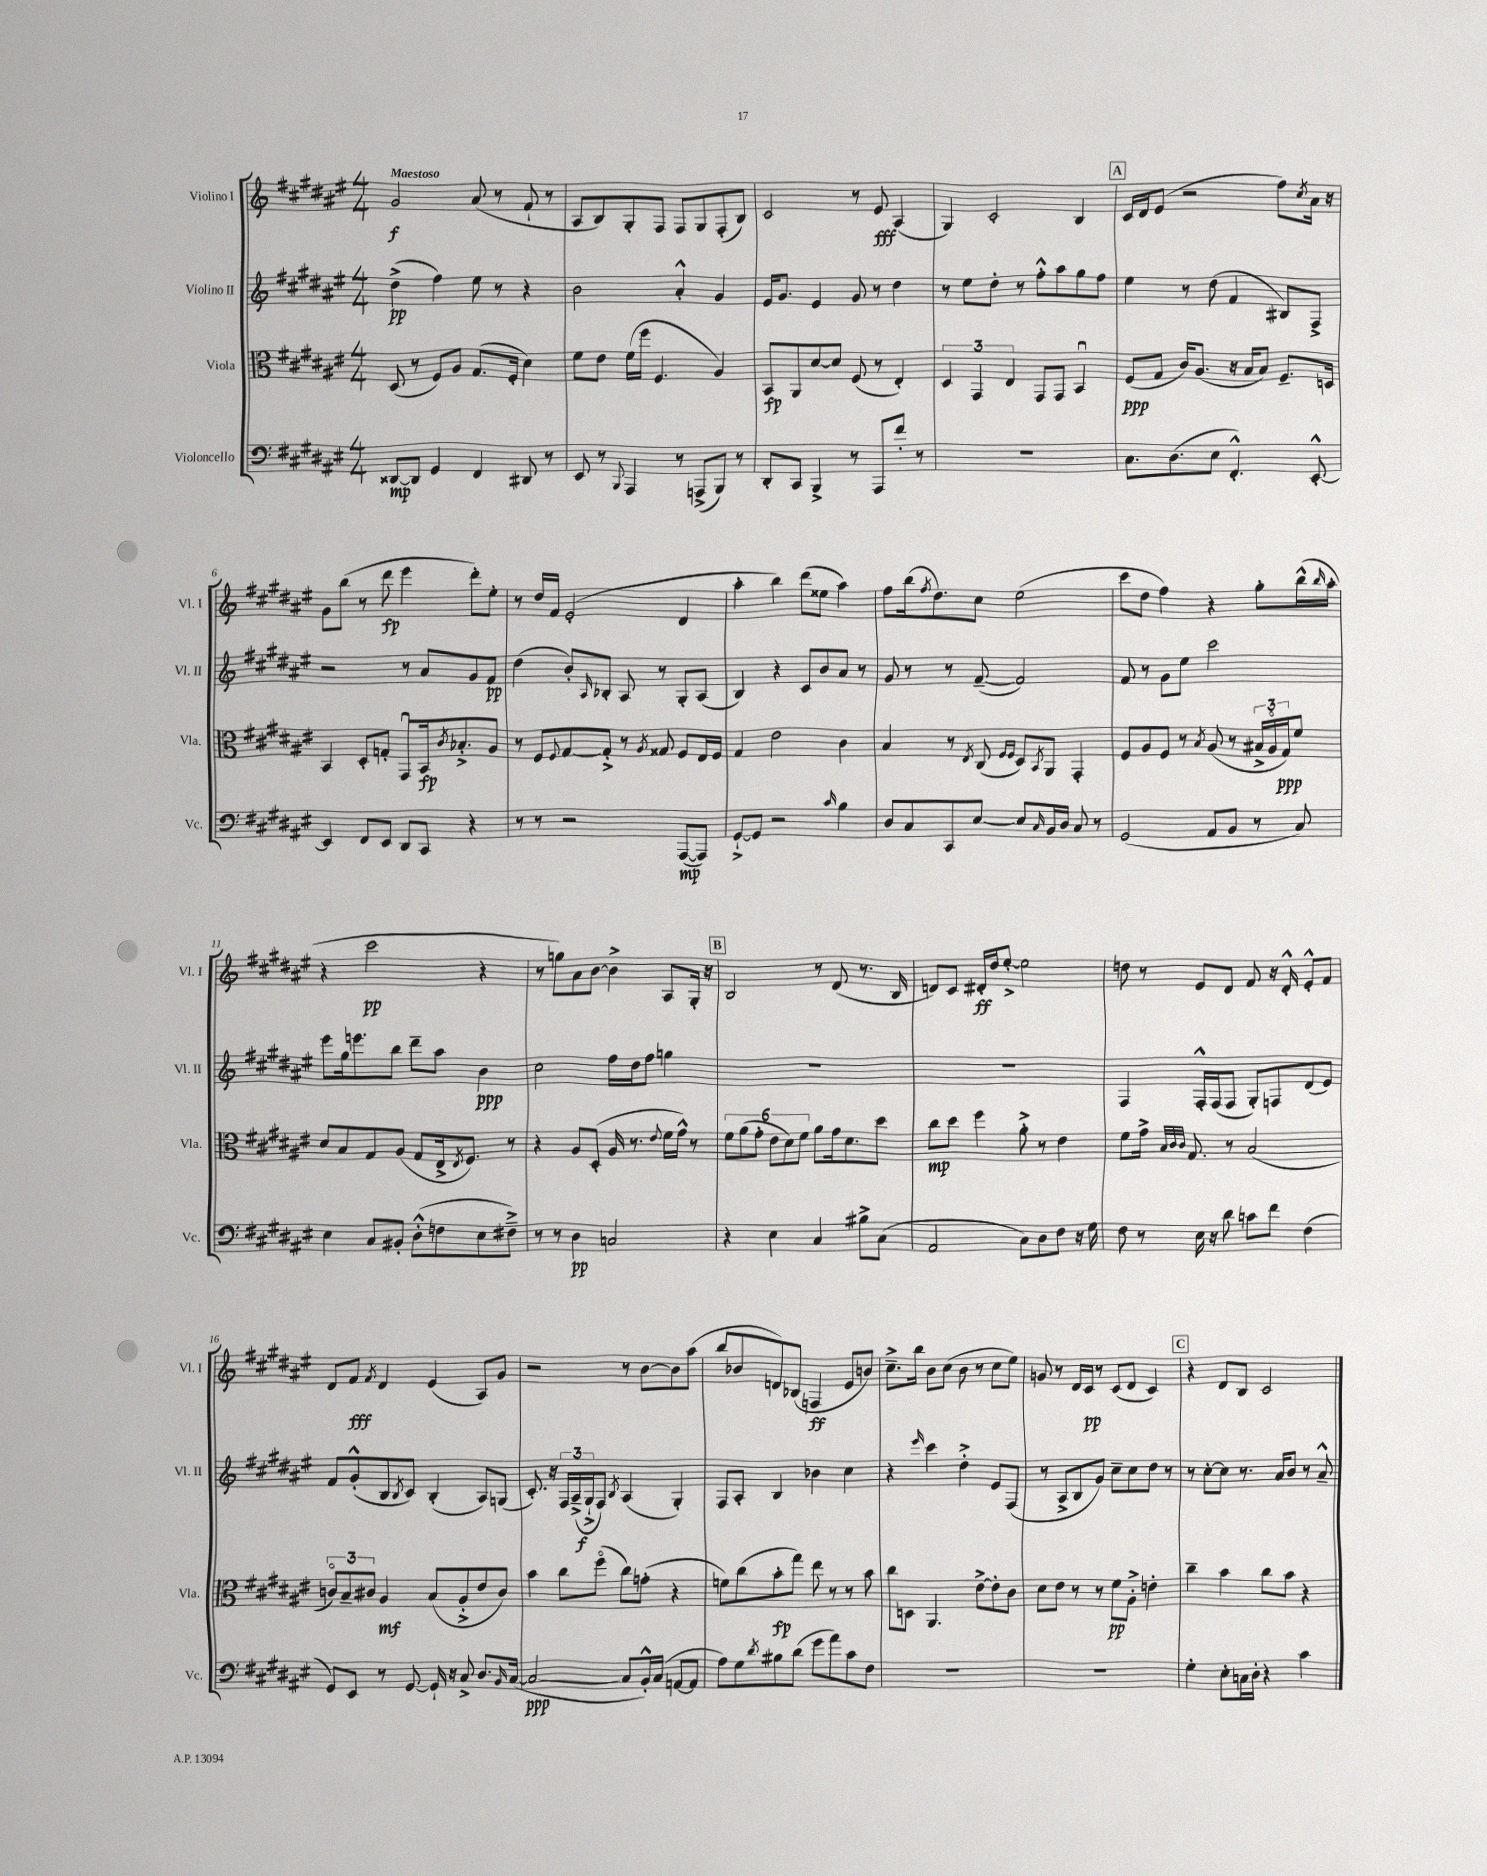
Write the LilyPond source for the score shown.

<<
\new StaffGroup <<
\new Staff = "s0" \with { instrumentName = "Violino I" shortInstrumentName = "Vl. I" } {
    \clef treble \key fis \major \numericTimeSignature \time 4/4 \tempo "Maestoso"
    gis'2\f ais'8( r8 fis'8-! r8 |
    ais8 b8) gis8-. fis8 fis8 gis8 fis8-.( b8) |
    cis'2 r8 eis'8\fff ais4( |
    gis4) cis'2-. b4 |
    \mark \markup { \box "A" } cis'16 dis'16 eis'8( r2 fis''8) \acciaccatura { cis''8 } ais'16 r16 |
    gis'8 b''8( r8 dis'''8\fp eis'''4 dis'''8-.) eis''8-. |
    r8 dis''16 fis'16 eis'2-.( dis'4 |
    ais''4-. b''4) dis'''8( eisis''8 ais''4) |
    fis''8 b''16( \acciaccatura { fis''8 } dis''8.) cis''8 eis''2( |
    cis'''8 dis''8 fis''4) r4 gis''8-. b''16-^( \grace { b''16 } ais''16-. |
    r4 cis'''2\pp r4 |
    r8 g''8) ais'8 b'8~ b'4-> ais8 gis16-. r16 |
    \mark \markup { \box "B" } b2 r8 dis'8( r8. b16 |
    d'8) cis'8 dis'16-.\ff dis''16 eis''8~-.-> eis''2 |
    d''8 r8 eis'8 dis'8 fis'8 r16 dis'16-.-^ eis'8-.-^ fis'8 |
    dis'8 fis'8\fff \acciaccatura { fis'8 } dis'4 eis'4( ais8) gis'8 |
    r2 r8 b'8~ b'8 ais''8( |
    b''8 bes'8 d'8) bes8( f4\ff eis'8 b'8) |
    cis''8.---> b''16 b'8 cis''8( b'8 r8 cis''8 eis''8) |
    g'8 r8 dis'16 cis'16\pp r8 cis'8( dis'8 cis'4) |
    \mark \markup { \box "C" } r4 dis'8 b8 cis'2 \bar "|." |
}
\new Staff = "s1" \with { instrumentName = "Violino II" shortInstrumentName = "Vl. II" } {
    \clef treble \key fis \major \numericTimeSignature \time 4/4
    dis''4->\pp( fis''4) eis''8 r8 r4 |
    b'2 ais'4-.-^ gis'4 |
    eis'16 gis'8. eis'4 gis'8 r8 dis''4 |
    r8 eis''8 dis''8-. r8 fis''8-.-^ ais''8 gis''8 fis''8 |
    \mark \markup { \box "A" } eis''4 r8 dis''8( fis'4 bis8) fis8-> |
    r2 r8 ais'8 gis'8 fis'8\pp |
    dis''4( b'8-.) \grace { ais16 } bes8-. ais8 r8 gis8-. ais8( |
    b4) r4 cis'8 b'8 ais'8 r8 |
    gis'8 r8 r8 fis'8~--( fis'2) |
    fis'8 r8 gis'8 eis''8 cis'''2 |
    eis'''8 gis''16 e'''8. b''8 dis'''8-- ais''8 b'4\ppp |
    cis''2 fis''16 dis''16 fis''8 g''4 |
    \mark \markup { \box "B" } R1 |
    R1 |
    fis4 fis16-.-^ fis16( fis8 gis8-.) f8 dis'8( eis'8) |
    fis'8 gis'8-.-^( b8 \acciaccatura { b8 } cis'8) b4-.( ais8) g8( |
    cis'8.-.) r16 \tuplet 3/2 { fis16 ais16--->( gis16-!->\f } fis8) \acciaccatura { b8 } ais4( gis4-.) |
    fis8 ais8-. b4 bes'4 cis''4 |
    r4 \grace { eis'''16 } cis'''4 dis''4-.-> eis'8 fis8( |
    r8 ais8-> b8 gis'8) cis''8-- cis''8 dis''8 r8 |
    \mark \markup { \box "C" } r8 cis''8~-. cis''8 r8. ais'16 b'8 r8 ais'8---^ \bar "|." |
}
\new Staff = "s2" \with { instrumentName = "Viola" shortInstrumentName = "Vla." } {
    \clef alto \key fis \major \numericTimeSignature \time 4/4
    dis8( r8 fis8) ais8 gis8.( fis16-. dis'4) |
    fis'8 eis'8 fis'16( fis''16 fis4. ais4) |
    b,8\fp ais,8 dis'8~ dis'8 fis8( r8 eis4-.) |
    \tuplet 3/2 { dis4 gis,4 eis4 } gis,8 gis,8 b,4\downbow |
    \mark \markup { \box "A" } fis8\ppp( gis8 cis'16) ais8.( r16 b16 b8) fis8.-- d16 |
    b,4 dis8-. g8-. gis,8\downbow b,16\fp \acciaccatura { cis'8 } bes8.-.-> ais8 |
    r8 fis8 \appoggiatura { fis8 } gis8~ gis8-.-> r8 \acciaccatura { ais8 } gisis8 fis8 eis16 fis16 |
    gis4 eis'2 cis'4 |
    b4 r8 \acciaccatura { eis8 } cis8( \grace { fis16 fis16 } dis8) \acciaccatura { b,8 } ais,8 gis,4-. |
    fis8 ais8 fis8 r8 \acciaccatura { b8 } ais8( r8 \tuplet 3/2 { bis16-> ais16\flageolet gis16\ppp) } fis'8 |
    dis'8 b8 gis8 ais8( gis8 eis16-> \acciaccatura { eis8 } fis8.) r8 |
    r4 ais8 dis8-.( ais16 r8. \appoggiatura { eis'8 } fis'16 gis'16-^) r8 |
    \mark \markup { \box "B" } \tuplet 6/4 { fis'8 ais'8( gis'8-. eis'8 dis'8) fis'8 } ais'8 gis'16 dis'8. dis''8 |
    cis''8\mp dis''8 fis''4 ais'8-.-> r8 eis'4 |
    fis'8 gis'16-> \grace { b32 cis'32 cis'32 } gis8. r8 b2( |
    \tuplet 3/2 { c'8\flageolet) b8-- cis'8 } ais4\mf b8( ais8-.-> eis'8 cis'8) |
    b'4 cis''8 fis''8\flageolet( cis''8) g'8-.( r4 |
    f'8) cis''8( b'8-.\fp gis''8) eis''8 r8 r8 b'8 |
    cis''8 d8 ais,4. eis'8~-> eis'8-. cis'8 |
    dis'8 eis'8 r8 r8 fis'8\pp ais8-.-> e'4-. |
    \mark \markup { \box "C" } cis''4-- b'4 cis''8 b'8 r4 \bar "|." |
}
\new Staff = "s3" \with { instrumentName = "Violoncello" shortInstrumentName = "Vc." } {
    \clef bass \key fis \major \numericTimeSignature \time 4/4
    disis,8~\mp disis,8 gis,4 fis,4 dis,8 r8 |
    eis,8 r8 \appoggiatura { b,,8 } ais,,4 r8 a,,8->( b,,8) r8 |
    dis,8-. cis,8 b,,4-> r8 ais,,8 fis'8-. r8 |
    R1 |
    \mark \markup { \box "A" } cis8. dis8.( eis8 fis,4.-.-^) eis,8~-.-^ |
    eis,4 fis,8 eis,8 dis,8 cis,8 r4 |
    r8 r8 r2 ais,,8~\mp( ais,,8) |
    gis,8~-!-> gis,8 r2 \grace { cis'16 } b4 |
    dis8 cis8 cis,8 eis8~ eis8 \grace { cis16 } b,16 dis16 cis8 r8 |
    gis,2( ais,8 b,8 r8 cis8) |
    eis4 cis8 bis,8-. dis8-.-^( f8 eis8 fis8--->) |
    r8 r8 dis4\pp c2 |
    \mark \markup { \box "B" } r4 eis4 cis4 bis8-> cis8( |
    ais,2 cis8) dis8 fis8 r16 gis16 |
    fis8 r8 eis16 r16 dis'8 c'8 fis'8 fis4( |
    gis,8) eis,8 r8 gis,8~ gis,16-! r16 cis8-> dis8. \grace { b,16 } cis16~( |
    cis2~\ppp cis8 b,16-.-^) cis16( a,8~ a,8 |
    ais8) gis8 \acciaccatura { dis'8 } bis8 dis'8( gis'8 ais'8) cis'8 fis8 |
    R1 |
    R1 |
    \mark \markup { \box "C" } gis4-. eis8-. c16 dis16-. r4 cis'4 \bar "|." |
}
>>
>>
